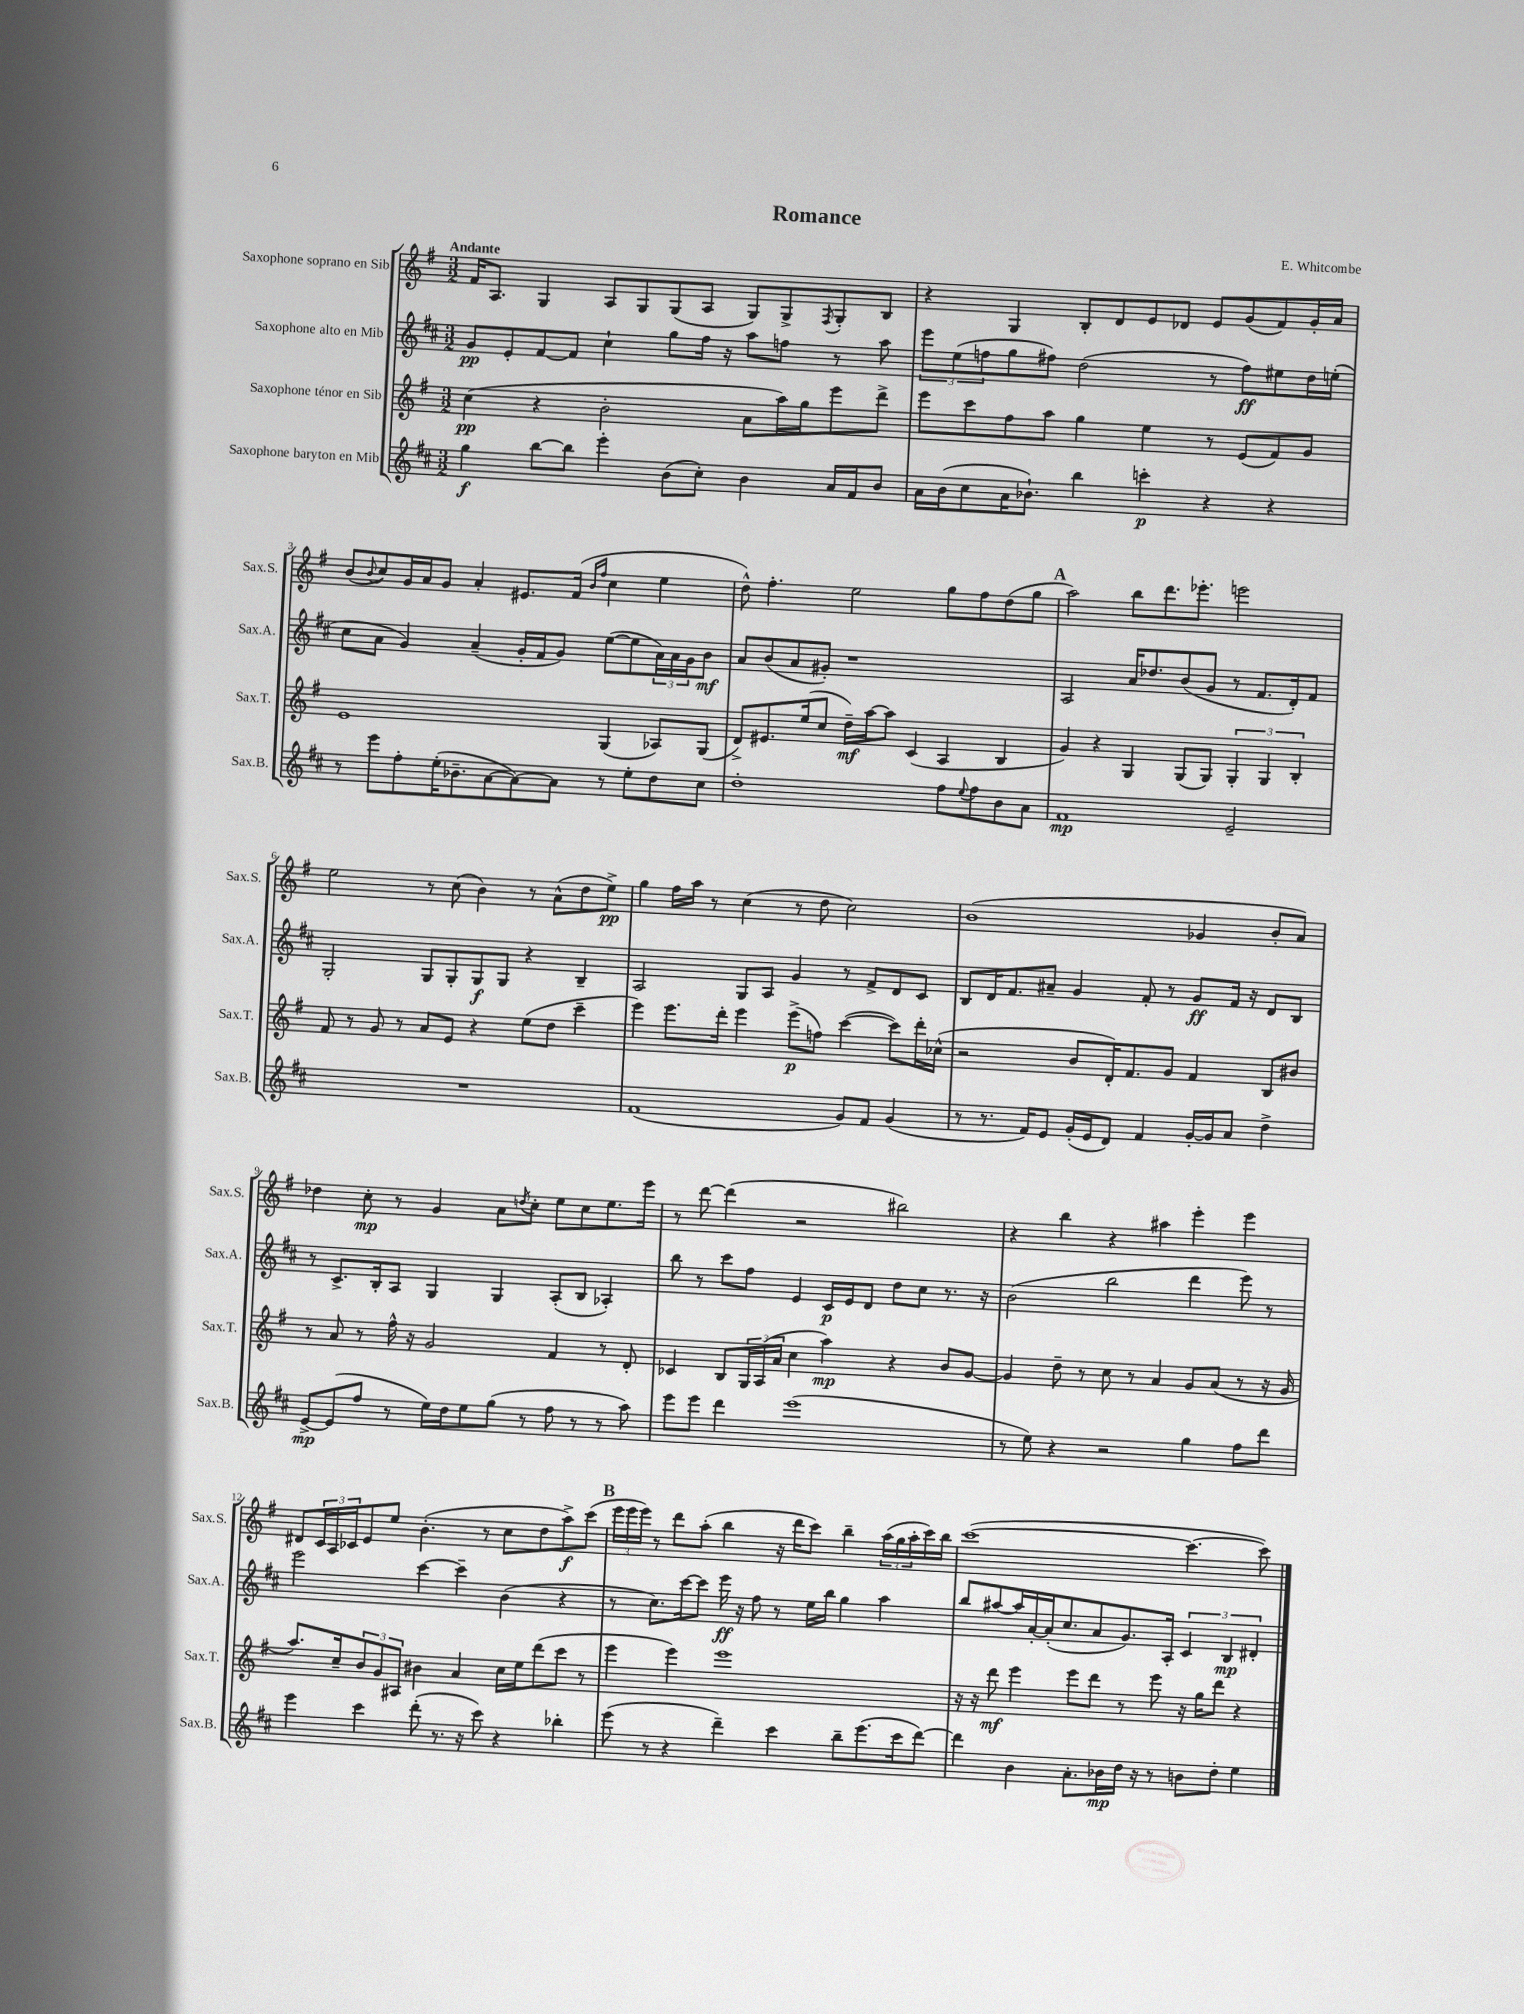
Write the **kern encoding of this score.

**kern	**kern	**kern	**kern
*staff4	*staff3	*staff2	*staff1
*clefG2	*clefG2	*clefG2	*clefG2
*k[f#c#]	*k[f#]	*k[f#c#]	*k[f#]
*M3/2	*M3/2	*M3/2	*M3/2
4gg	(4cc	8g	16f#
.	.	.	8.A
.	.	8e'	.
[8bb	4r	[8f#	4G
8bb]	.	8f#]	.
4eee'	2b'	4cc#`	8A
.	.	.	8G
(8b	.	8gg	(8G
8cc#')	.	16ff#	8A
.	.	16r	.
4b	8a	8aa	8G)
.	16aa)	8ff	8G^
.	16gg	.	.
.	.	.	8qF#
16a	8eee	8r	8G'
16f#	.	.	.
8b	8ddd^	8aa	8B
=	=	=	=
16a	8eee	12eee	4r
(16b	.	.	.
.	.	(12ee	.
8cc#	8ccc	.	.
.	.	12ff	.
16a	8ff#	8gg	4G
8.b-`)	.	.	.
.	8aa	8ff#)	.
4bb	4gg	(2dd	8B'
.	.	.	8d
4ccc'	4ee	.	8e
.	.	.	8d-
4r	8r	8r	8e
.	(8e	8ff#)	(8g
4r	8f#)	8ee#	8f#)
.	8g	16dd	16g'
.	.	(16ee'	16a
=	=	=	=
8r	1e	8cc#	(8b
.	.	.	8qqb
8eee	.	8a	8cc)
8ff#'	.	4g)	16g
.	.	.	16a
(16ee'	.	.	8g
8.b-~	.	.	.
.	.	(4a~	4a'
[8a	.	.	.
8a_)	.	16g'	8.e#
.	.	16f#	.
8a]	.	8g)	.
.	.	.	(16f#
.	.	.	16qqb
.	.	.	16qqff#
8r	(4G	([8ee	4cc
8ee'	.	8ee]	.
8dd	8A-)	24a)	4ee
.	.	24a	.
.	.	24g	.
8cc#	(8G	8b	.
=	=	=	=
1dd'	8d^)	8a	8dd^^)
.	8.e#	(8b	4.ff#'
.	.	8a	.
.	(16ee	.	.
.	8cc	8g#')	.
.	16dd~)	1r	2ee
.	[16aa	.	.
.	8aa]	.	.
.	(4c	.	.
8ff#	4A	.	8gg
8qqee	.	.	.
8ff#	.	.	8ff#
8b	4B	.	(8dd
8a	.	.	8gg
=	=	=	=
1f#	4g)	2A	2aa)
.	4r	.	.
.	4G	16a	8bb
.	.	8.dd-	.
.	.	.	8.ddd
.	(8G	(8b	.
.	.	.	8.eee-'
.	8G)	8g	.
2e~	6G'	8r	2eee
.	.	8.f#	.
.	6G	.	.
.	.	16d')	.
.	6B'	.	.
.	.	8f#	.
=	=	=	=
1.r	8f#	2G'	2ee
.	8r	.	.
.	8g	.	.
.	8r	.	.
.	8a	8G	8r
.	8e	8G'	(8cc
.	4r	8G	4b)
.	.	8G	.
.	(8ee	4r	8r
.	8dd	.	(8a^^
.	4ccc~	4B~	8dd
.	.	.	8ee^)
=	=	=	=
(1f#	4eee)	2A	4gg
.	8.eee	.	16ff#
.	.	.	16aa
.	.	.	8r
.	16ddd'	.	.
.	4eee	8G	(4cc
.	.	8A	.
.	(8eee^	4g	8r
.	8ff)	.	8dd
8g)	([4ccc	8r	2cc)
8f#	.	8f#^	.
(4g	8ccc])	8d	.
.	16ddd'	8c#	.
.	(16cc-^^	.	.
=	=	=	=
8r	2r	8B	(1b
8.r	.	16d	.
.	.	8.f#	.
16f#)	.	.	.
8e	.	8a#~	.
(16g'	8b	4g	.
16e	.	.	.
8d)	16d')	.	.
.	8.f#	.	.
4f#	.	8f#'	.
.	8g	8r	.
[16g'	4f#	8g	4g-
16g]	.	.	.
8a	.	16f#	.
.	.	16r	.
4dd^	8B	8d	8b'
.	8b#	8B	8a)
=	=	=	=
[8e^	8r	8r	4dd-
(8e]	8a	8.c#^	.
8ff#	8r	.	8cc'
.	.	16B'	.
8r	16ff#^^	8A	8r
.	16r	.	.
16ee)	2g	4G	4g
16dd	.	.	.
8ee	.	.	.
(8gg	.	4G	8a
.	.	.	8qdd
8r	.	.	8cc'
8ff#	4f#	(8A'	8ee
8r	.	8B	8cc
8r	8r	4A-')	8.ee
8aa)	8d'	.	.
.	.	.	16eee
=	=	=	=
8eee	4c-	8bb	8r
8eee	.	8r	[8ddd
4ddd	8B	8ccc#	(4ddd]
.	24G	8ff#	.
.	(24A	.	.
.	24a	.	.
(1eee	4cc	4e	2r
.	4aa)	16c#	.
.	.	16e	.
.	.	8d	.
.	4r	8dd	2bb#)
.	.	8cc#	.
.	8b	8.r	.
.	[8g	.	.
.	.	16r	.
=	=	=	=
8r	4g]	(2b	4r
8ee)	.	.	.
4r	8dd~	.	4bb
.	8r	.	.
2r	8cc	2bb	4r
.	8r	.	.
.	4a	.	4aa#
4gg	8g	4ddd	4eee'
.	(8a	.	.
8ff#	8r	8eee)	4eee
8ddd	16r	8r	.
.	16g	.	.
=	=	=	=
4eee	8.aa)	2eee	8d#
.	.	.	24c
.	.	.	24A
.	16cc~	.	.
.	.	.	24c-
4ccc#	12b	.	8e
.	12g	.	.
.	.	.	8ee
.	12A#	.	.
(8ddd'	4b#	[4ccc#	(4.b'
8.r	.	.	.
.	4a	4ccc#~]	.
16r	.	.	.
8ccc#)	.	.	8r
4r	16cc	(4b	8cc
.	16ee	.	.
.	(8ddd	.	8dd
4bb-'	8ccc	4r	8aa^)
.	8r	.	(8ccc
=	=	=	=
(8eee	4eee	8r	24eee
.	.	.	24eee
.	.	.	24eee)
8r	.	8.cc#)	8r
4r	4eee)	.	8ddd
.	.	[16ccc#	.
.	.	8ccc#]	(8aa'
4ddd~)	1eee	16eee	4bb
.	.	16r	.
.	.	8ff#	.
4ccc#	.	8r	16r
.	.	.	16ddd
.	.	16ee	8ccc)
.	.	16bb	.
8bb~	.	4gg	4bb~
(8.eee	.	.	.
.	.	4aa	(24aa
.	.	.	24gg
16ccc#	.	.	.
.	.	.	24aa'
[8ddd)	.	.	16ccc)
.	.	.	16bb
=	=	=	=
4ddd]	16r	8bb	([1ccc
.	16r	.	.
.	8ddd	[8aa#	.
4b	4eee	16aa#]	.
.	.	[16a'	.
.	.	(16a']	.
.	.	8.cc#	.
8.a'	8eee	.	.
.	8ddd	8a	.
16b-	.	.	.
16dd	8r	8.g)	.
16r	.	.	.
8r	8eee	.	.
.	.	16A'	.
8b	16r	6c#	4.ccc_
.	16gg	.	.
8dd'	8ddd	.	.
.	.	6B	.
4ee	4r	.	.
.	.	6d#'	.
.	.	.	8ccc])
==	==	==	==
*-	*-	*-	*-
